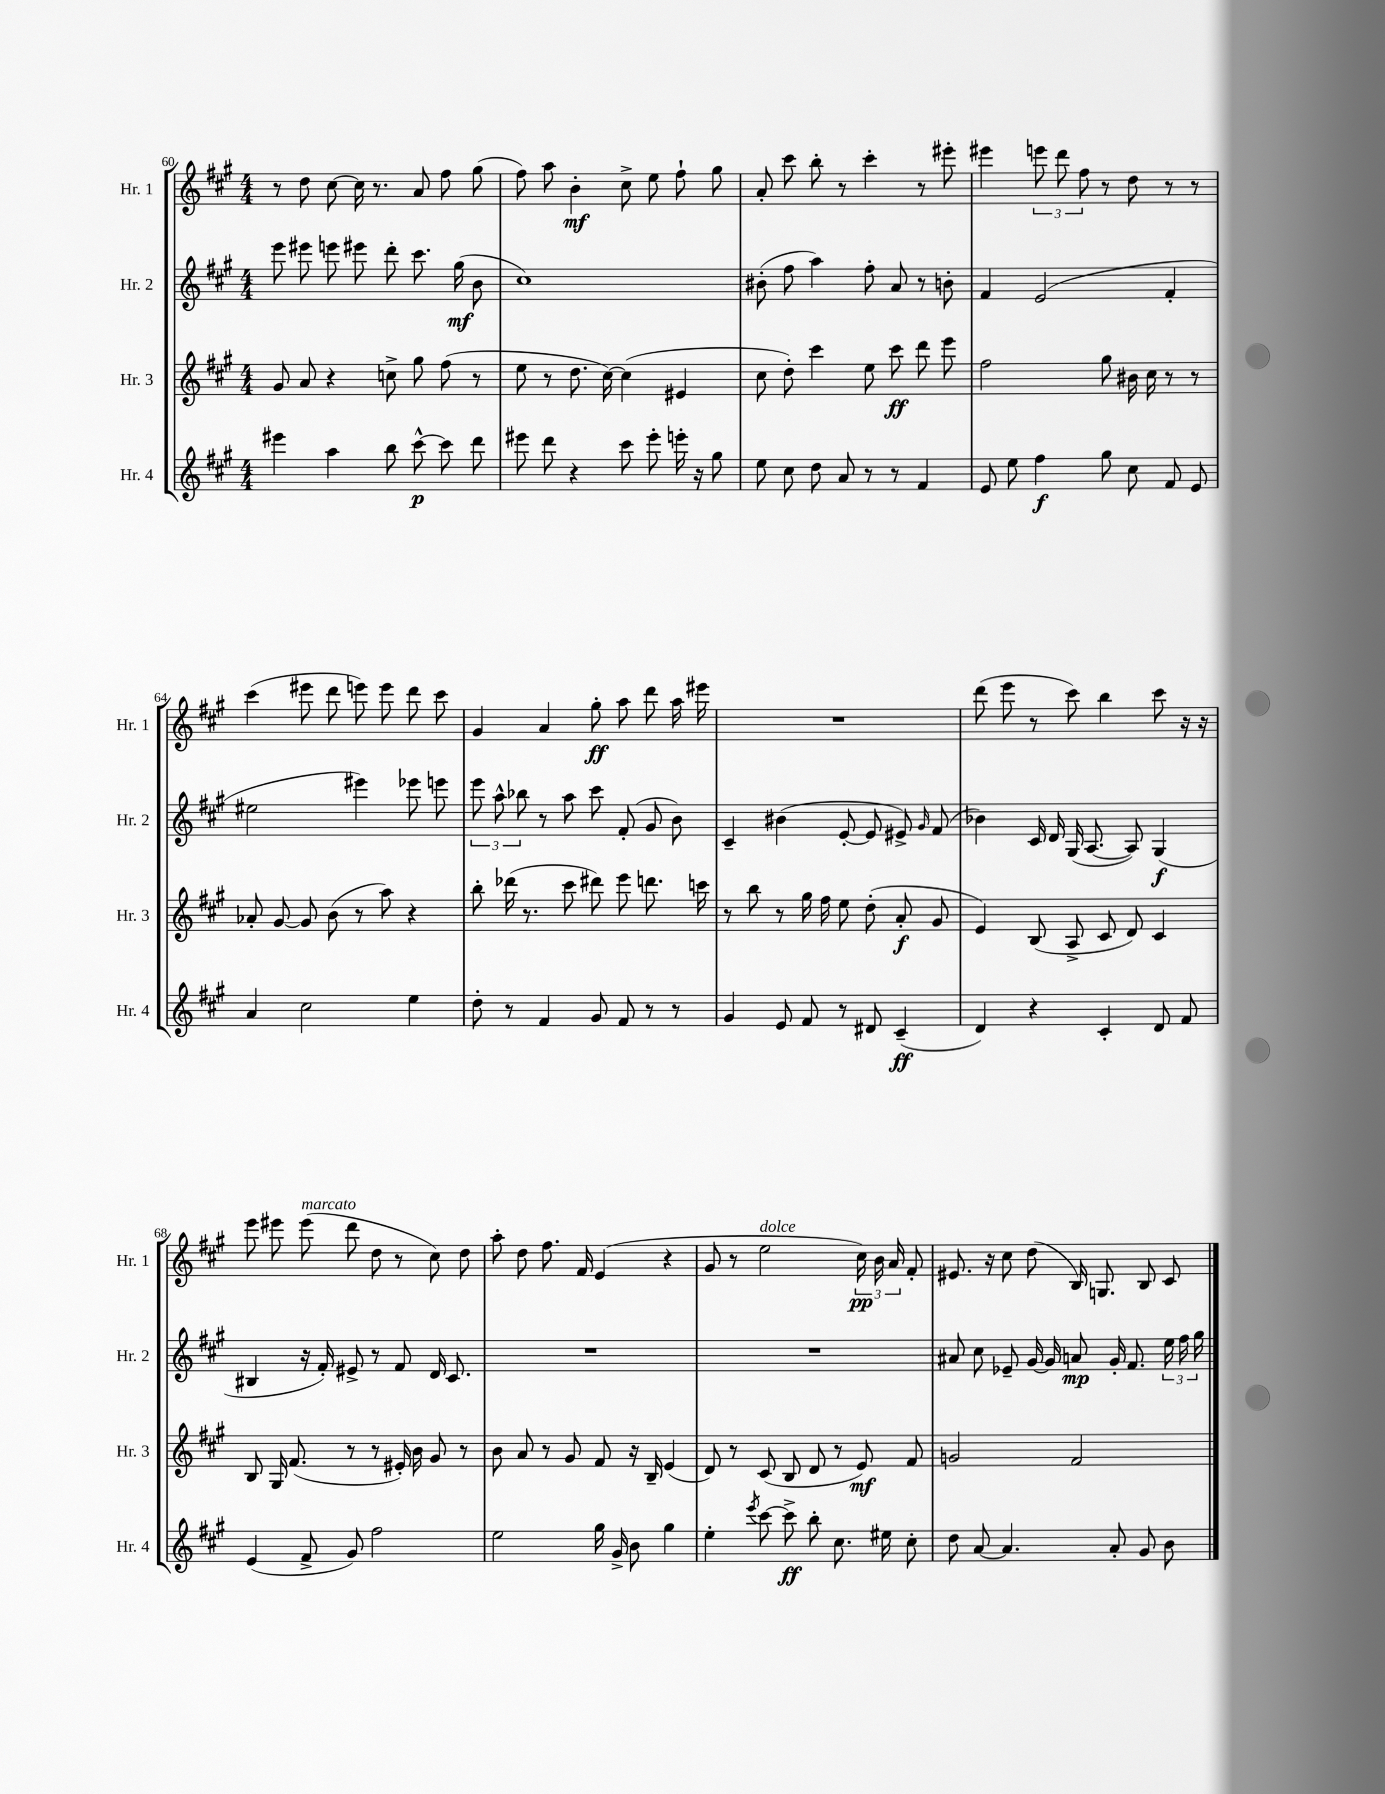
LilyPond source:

<<
\new StaffGroup <<
\new Staff = "s0" \with { instrumentName = "Hr. 1" shortInstrumentName = "Hr. 1" } {
    \clef treble \key a \major \numericTimeSignature \time 4/4
    \autoBeamOff r8 d''8 cis''8~ cis''16 r8. a'8 fis''8 gis''8( |
    fis''8) a''8 b'4-.\mf cis''8-> e''8 fis''8-! gis''8 |
    a'8-. cis'''8 b''8-. r8 cis'''4-. r8 eis'''8-. |
    eis'''4 \tuplet 3/2 { e'''8 d'''8 fis''8 } r8 d''8 r8 r8 |
    cis'''4( eis'''8 d'''8 e'''8) e'''8 d'''8 cis'''8 |
    gis'4 a'4 gis''8-.\ff a''8 d'''8 a''16 eis'''16 |
    R1 |
    d'''8( e'''8 r8 cis'''8) b''4 cis'''8 r16 r16 |
    e'''8 eis'''8 eis'''8^\markup { \italic "marcato" }( d'''8 d''8 r8 cis''8) d''8 |
    a''8-. d''8 fis''8. fis'16 e'4( r4 |
    gis'8 r8 e''2^\markup { \italic "dolce" } \tuplet 3/2 { cis''16\pp) b'16 a'16 } fis'8-. |
    eis'8. r16 cis''8 d''8( b16) g8. b8 cis'8 \bar "|." |
}
\new Staff = "s1" \with { instrumentName = "Hr. 2" shortInstrumentName = "Hr. 2" } {
    \clef treble \key a \major \numericTimeSignature \time 4/4
    \autoBeamOff e'''8 eis'''8 e'''8 eis'''8 d'''8-. cis'''8. gis''16\mf( b'8 |
    cis''1) |
    bis'8-.( fis''8 a''4) fis''8-. a'8 r8 b'8-. |
    fis'4 e'2( fis'4-. |
    eis''2 eis'''4) ees'''8 e'''8 |
    \tuplet 3/2 { e'''8 a''8-^ bes''8 } r8 a''8 cis'''8 fis'8-.( gis'8 b'8) |
    cis'4-- bis'4( e'8~-. e'8 eis'8->) \grace { gis'16 } fis'8( |
    bes'4) cis'16 d'16 gis16( a8.~ a8) gis4\f( |
    bis4 r16 fis'16-.) eis'8-> r8 fis'8 d'16 cis'8. |
    R1 |
    R1 |
    ais'8 cis''8 ees'8-- gis'16~ gis'16 a'8\mp gis'16-. fis'8. \tuplet 3/2 { e''16 fis''16 gis''16 } \bar "|." |
}
\new Staff = "s2" \with { instrumentName = "Hr. 3" shortInstrumentName = "Hr. 3" } {
    \clef treble \key a \major \numericTimeSignature \time 4/4
    \autoBeamOff gis'8 a'8 r4 c''8-> gis''8 fis''8( r8 |
    e''8 r8 d''8. cis''16~) cis''4( eis'4 |
    cis''8 d''8-.) cis'''4 e''8 cis'''8\ff d'''8 e'''8 |
    fis''2 gis''8 bis'16 cis''16 r8 r8 |
    aes'8-. gis'8~ gis'8 b'8( r8 a''8) r4 |
    b''8-. des'''16( r8. cis'''8 dis'''8) e'''8 d'''8. c'''16 |
    r8 b''8 r8 gis''16 fis''16 e''8 d''8-.( a'8-.\f gis'8 |
    e'4) b8( a8-> cis'8 d'8) cis'4 |
    b8 gis16 fis'8.( r8 r8 eis'16-.) b'16 gis'8 r8 |
    b'8 a'8 r8 gis'8 fis'8 r16 b16-- e'4( |
    d'8) r8 cis'8( b8 d'8 r8 e'8\mf) fis'8 |
    g'2 fis'2 \bar "|." |
}
\new Staff = "s3" \with { instrumentName = "Hr. 4" shortInstrumentName = "Hr. 4" } {
    \clef treble \key a \major \numericTimeSignature \time 4/4
    \autoBeamOff eis'''4 a''4 b''8 cis'''8~-^\p cis'''8 d'''8 |
    eis'''8 d'''8 r4 cis'''8 eis'''8-. e'''16-. r16 gis''8 |
    e''8 cis''8 d''8 a'8 r8 r8 fis'4 |
    e'8 e''8 fis''4\f gis''8 cis''8 fis'8 e'8 |
    a'4 cis''2 e''4 |
    d''8-. r8 fis'4 gis'8 fis'8 r8 r8 |
    gis'4 e'8 fis'8 r8 dis'8 cis'4--\ff( |
    d'4) r4 cis'4-. d'8 fis'8 |
    e'4( fis'8-> gis'8) fis''2 |
    e''2 gis''16 gis'16-> b'8 gis''4 |
    e''4-. \acciaccatura { e'''8 } cis'''8~ cis'''8->\ff b''8-. cis''8. eis''16 cis''8-. |
    d''8 a'8~ a'4. a'8-. gis'8 b'8 \bar "|." |
}
>>
>>
\layout { \context { \Score currentBarNumber = #60 } }
